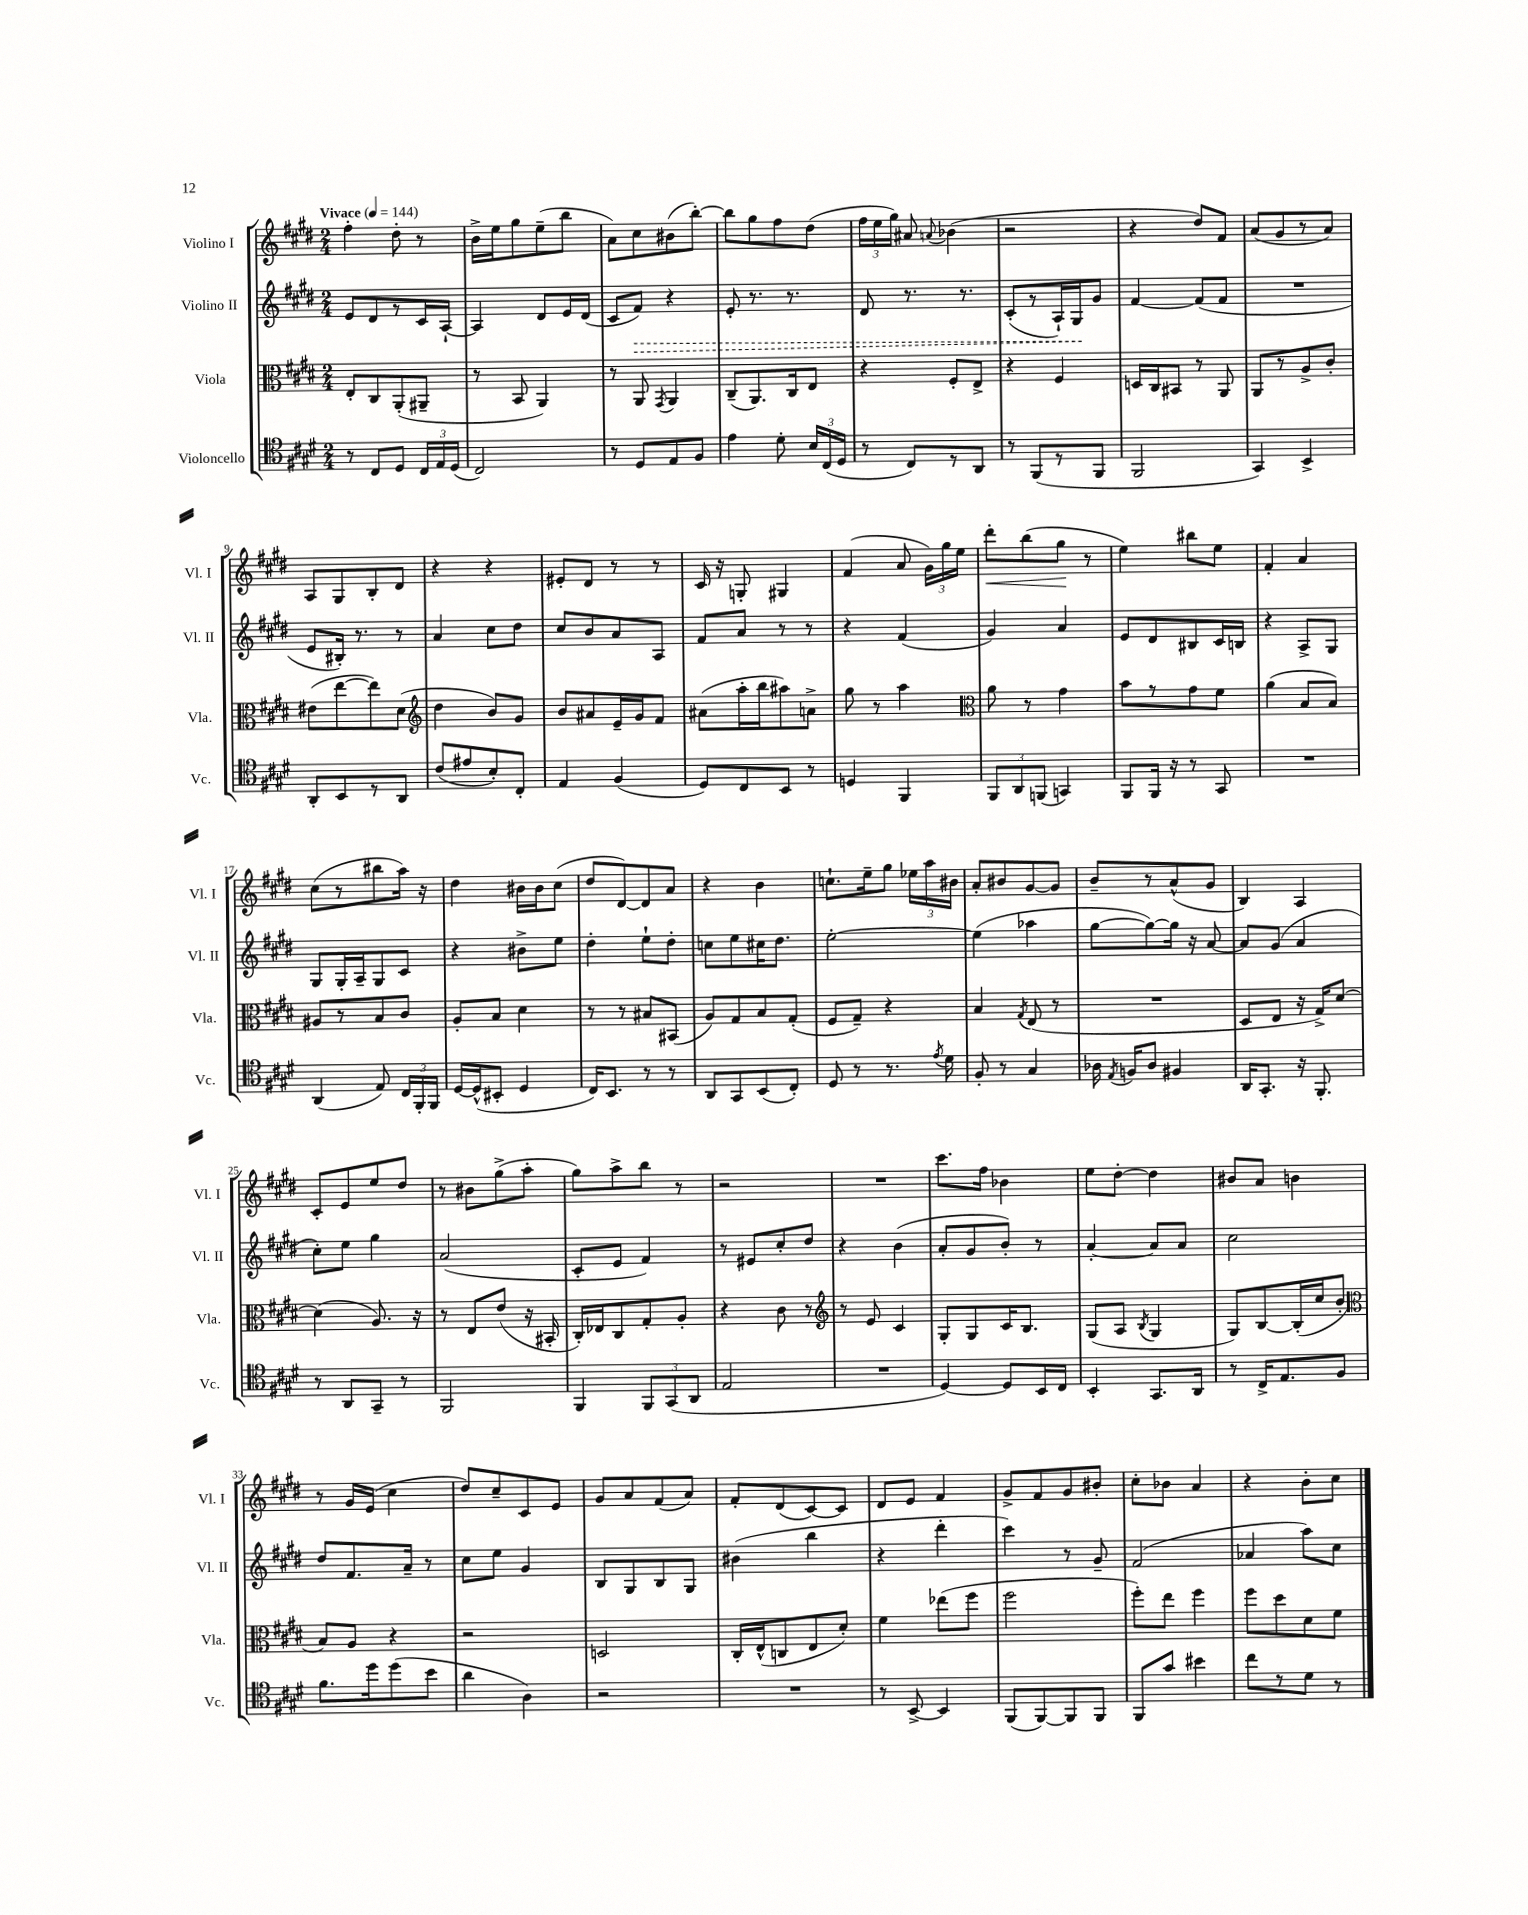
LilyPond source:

<<
\new StaffGroup <<
\new Staff = "s0" \with { instrumentName = "Violino I" shortInstrumentName = "Vl. I" } {
    \clef treble \key e \major \numericTimeSignature \time 2/4 \tempo "Vivace" 4 = 144
    \autoBeamOff fis''4-. dis''8-. r8 |
    b'16[-> e''16 gis''8 e''8--( b''8] |
    a'8[) cis''8 bis'8( b''8]~-.) |
    b''8[ gis''8 fis''8 dis''8]( |
    \tuplet 3/2 { fis''16[ e''16 gis''16]) } ais'8 \appoggiatura { a'8 } bes'4( |
    r2 |
    r4 dis''8[) fis'8] |
    a'8[( gis'8 r8 a'8]) |
    a8[ gis8 b8-. dis'8] |
    r4 r4 |
    eis'8[-. dis'8] r8 r8 |
    cis'16 r16 g8-. gis4 |
    fis'4( a'8 \tuplet 3/2 { gis'16[) gis''16 e''16] } |
    dis'''8[-.\< b''8( gis''8]\! r8 |
    e''4) bis''8[ e''8] |
    fis'4-. a'4 |
    cis''8[( r8 bis''8 a''16]) r16 |
    dis''4 bis'16[ bis'16 cis''8]( |
    dis''8[ dis'8~) dis'8 a'8] |
    r4 b'4 |
    c''8.[-! e''16-- gis''8] \tuplet 3/2 { ees''16[ a''16 bis'16] } |
    a'8[-. bis'8 gis'8~ gis'8] |
    b'8[-- r8 a'8-^( gis'8] |
    b4) a4 |
    cis'8[-. e'8 e''8 dis''8] |
    r8 bis'8[ gis''8->( a''8]-. |
    gis''8[) a''8-> b''8] r8 |
    r2 |
    R2 |
    cis'''8.[ fis''16] bes'4 |
    e''8[ dis''8]~-. dis''4 |
    bis'8[ a'8] b'4 |
    r8 gis'16[ e'16]( cis''4 |
    dis''8[) cis''8-- cis'8 e'8] |
    gis'8[ a'8 fis'8( a'8]) |
    fis'8[-. dis'8( cis'8~) cis'8] |
    dis'8[ e'8] fis'4 |
    gis'8[-> fis'8 gis'8 bis'8]-. |
    cis''8[-. bes'8] a'4 |
    r4 b'8[-. cis''8] \bar "|." |
}
\new Staff = "s1" \with { instrumentName = "Violino II" shortInstrumentName = "Vl. II" } {
    \clef treble \key e \major \numericTimeSignature \time 2/4
    \autoBeamOff e'8[ dis'8 r8 cis'16 a16]~-! |
    a4 dis'8[ e'16 dis'16]( |
    cis'8[ \once \override Hairpin.style = #'dashed-line fis'8]\>) r4 |
    e'8-. r8. r8. |
    dis'8 r8. r8. |
    cis'8[-.( r8 a16-!) gis16\! gis'8] |
    fis'4~ fis'8[( fis'8] |
    R2 |
    e'8[ bis16]-.) r8. r8 |
    a'4 cis''8[ dis''8] |
    cis''8[ b'8 a'8 a8] |
    fis'8[ a'8] r8 r8 |
    r4 fis'4( |
    gis'4) a'4 |
    e'8[ dis'8 bis8 cis'16 b16] |
    r4 a8[-> gis8] |
    gis8[ gis16-. a16-- gis8 cis'8] |
    r4 bis'8[-> e''8] |
    dis''4-. e''8[-! dis''8]-. |
    c''8[ e''8 cis''16 dis''8.] |
    e''2~-. |
    e''4( aes''4 |
    gis''8[~ gis''8~) gis''16] r16 a'8~ |
    a'8[ gis'8]( a'4 |
    cis''8[-.) e''8] gis''4 |
    a'2( |
    cis'8[-. e'8] fis'4) |
    r8 eis'8[ cis''8-. dis''8] |
    r4 b'4( |
    a'8[-. gis'8 b'8]-.) r8 |
    a'4~-. a'8[ a'8] |
    cis''2 |
    dis''8[ fis'8. a'16]-- r8 |
    cis''8[ e''8] gis'4 |
    b8[ gis8 b8 gis8] |
    bis'4( b''4 |
    r4 dis'''4-. |
    cis'''4) r8 gis'8-- |
    fis'2( |
    aes'4 a''8[) cis''8] \bar "|." |
}
\new Staff = "s2" \with { instrumentName = "Viola" shortInstrumentName = "Vla." } {
    \clef alto \key e \major \numericTimeSignature \time 2/4
    \autoBeamOff e8[-. cis8 a,8-.( ais,8]-- |
    r8 b,8 a,4) |
    r8 a,8 \acciaccatura { gis,8 } a,4 |
    cis8[--( a,8.) cis16 e8] |
    r4 fis8[-. e8]-> |
    r4 fis4 |
    d16[ cis16 bis,8] r8 a,8 |
    a,8[ r8 a8-> cis'8]-. |
    eis'8[( e''8~ e''8) dis'8]( |
    \clef treble dis''4 b'8[) gis'8] |
    b'8[ ais'8 e'16-- gis'16 fis'8] |
    ais'8[( a''16-. b''16 ais''8) a'8]-> |
    gis''8 r8 a''4 |
    \clef alto a'8 r8 gis'4 |
    b'8[ r8 gis'8 fis'8] |
    a'4( b8[ b8]) |
    ais8[ r8 b8 cis'8] |
    a8[-. b8] dis'4 |
    r8 r8 bis8[ bis,8]( |
    a8[) gis8 b8 gis8]-.( |
    fis8[ gis8]--) r4 |
    b4 \acciaccatura { gis8 } e8( r8 |
    R2 |
    dis8[ e8] r16 gis16[->) dis'8]~ |
    dis'4( a8.) r16 |
    r8 e8[ e'8]( r16 bis,16-. |
    cis16[-.) ees16 cis8 gis8-. a8]-. |
    r4 cis'8 r8 |
    \clef treble r8 e'8 cis'4 |
    gis8[-. gis8 cis'16 b8.] |
    gis8[( a8] \acciaccatura { b8 } gis4 |
    gis8[) b8~ b16-.( cis''16 b'8]-. |
    \clef alto b8[) a8] r4 |
    r2 |
    d2 |
    cis16[-. e16-^( c8 e8 dis'8]-.) |
    fis'4 ees''8[( fis''8] |
    fis''2 |
    fis''8[-.) e''8] fis''4 |
    fis''8[ dis''8 dis'8 fis'8] \bar "|." |
}
\new Staff = "s3" \with { instrumentName = "Violoncello" shortInstrumentName = "Vc." } {
    \clef tenor \key e \major \numericTimeSignature \time 2/4
    \autoBeamOff r8 cis8[ dis8] \tuplet 3/2 { cis16[ e16 dis16]( } |
    cis2) |
    r8 dis8[ e8 fis8] |
    e'4 dis'8-. \tuplet 3/2 { b16[ cis16( dis16] } |
    r8 cis8[) r8 a,8] |
    r8 fis,8[( r8 fis,8] |
    fis,2 |
    gis,4) b,4-> |
    a,8[-. b,8 r8 a,8] |
    cis'8[( eis'8 b8-.) cis8]-. |
    e4 fis4( |
    dis8[) cis8 b,8] r8 |
    d4 fis,4 |
    \tuplet 3/2 { fis,8[ a,8 f,8]( } g,4) |
    fis,8[ fis,16] r16 r8 gis,8 |
    R2 |
    a,4( e8) \tuplet 3/2 { cis16[ fis,16-. fis,16] } |
    dis16[~ dis16-^( bis,8]-. dis4 |
    cis16[) b,8.] r8 r8 |
    a,8[ gis,8 b,8( cis8]-.) |
    dis8 r8 r8. \acciaccatura { e'8 } dis'16 |
    fis8-. r8 gis4 |
    aes16 \acciaccatura { e8 } f16[ aes8] fis4 |
    a,16[ gis,8.]-. r16 fis,8.-. |
    r8 a,8[ gis,8]-- r8 |
    fis,2 |
    fis,4 \tuplet 3/2 { fis,8[ gis,8( a,8] } |
    e2 |
    R2 |
    dis4~) dis8[ b,16 cis16] |
    b,4-. gis,8.[ a,16] |
    r8 cis16[-> e8. fis8] |
    fis'8.[ dis''16 dis''8( b'8] |
    a'4 a4) |
    r2 |
    R2 |
    r8 b,8~-> b,4 |
    fis,8[( fis,8~) fis,8 fis,8] |
    fis,8[ gis'8] bis'4 |
    cis''8[ r8 dis'8] r8 \bar "|." |
}
>>
>>
